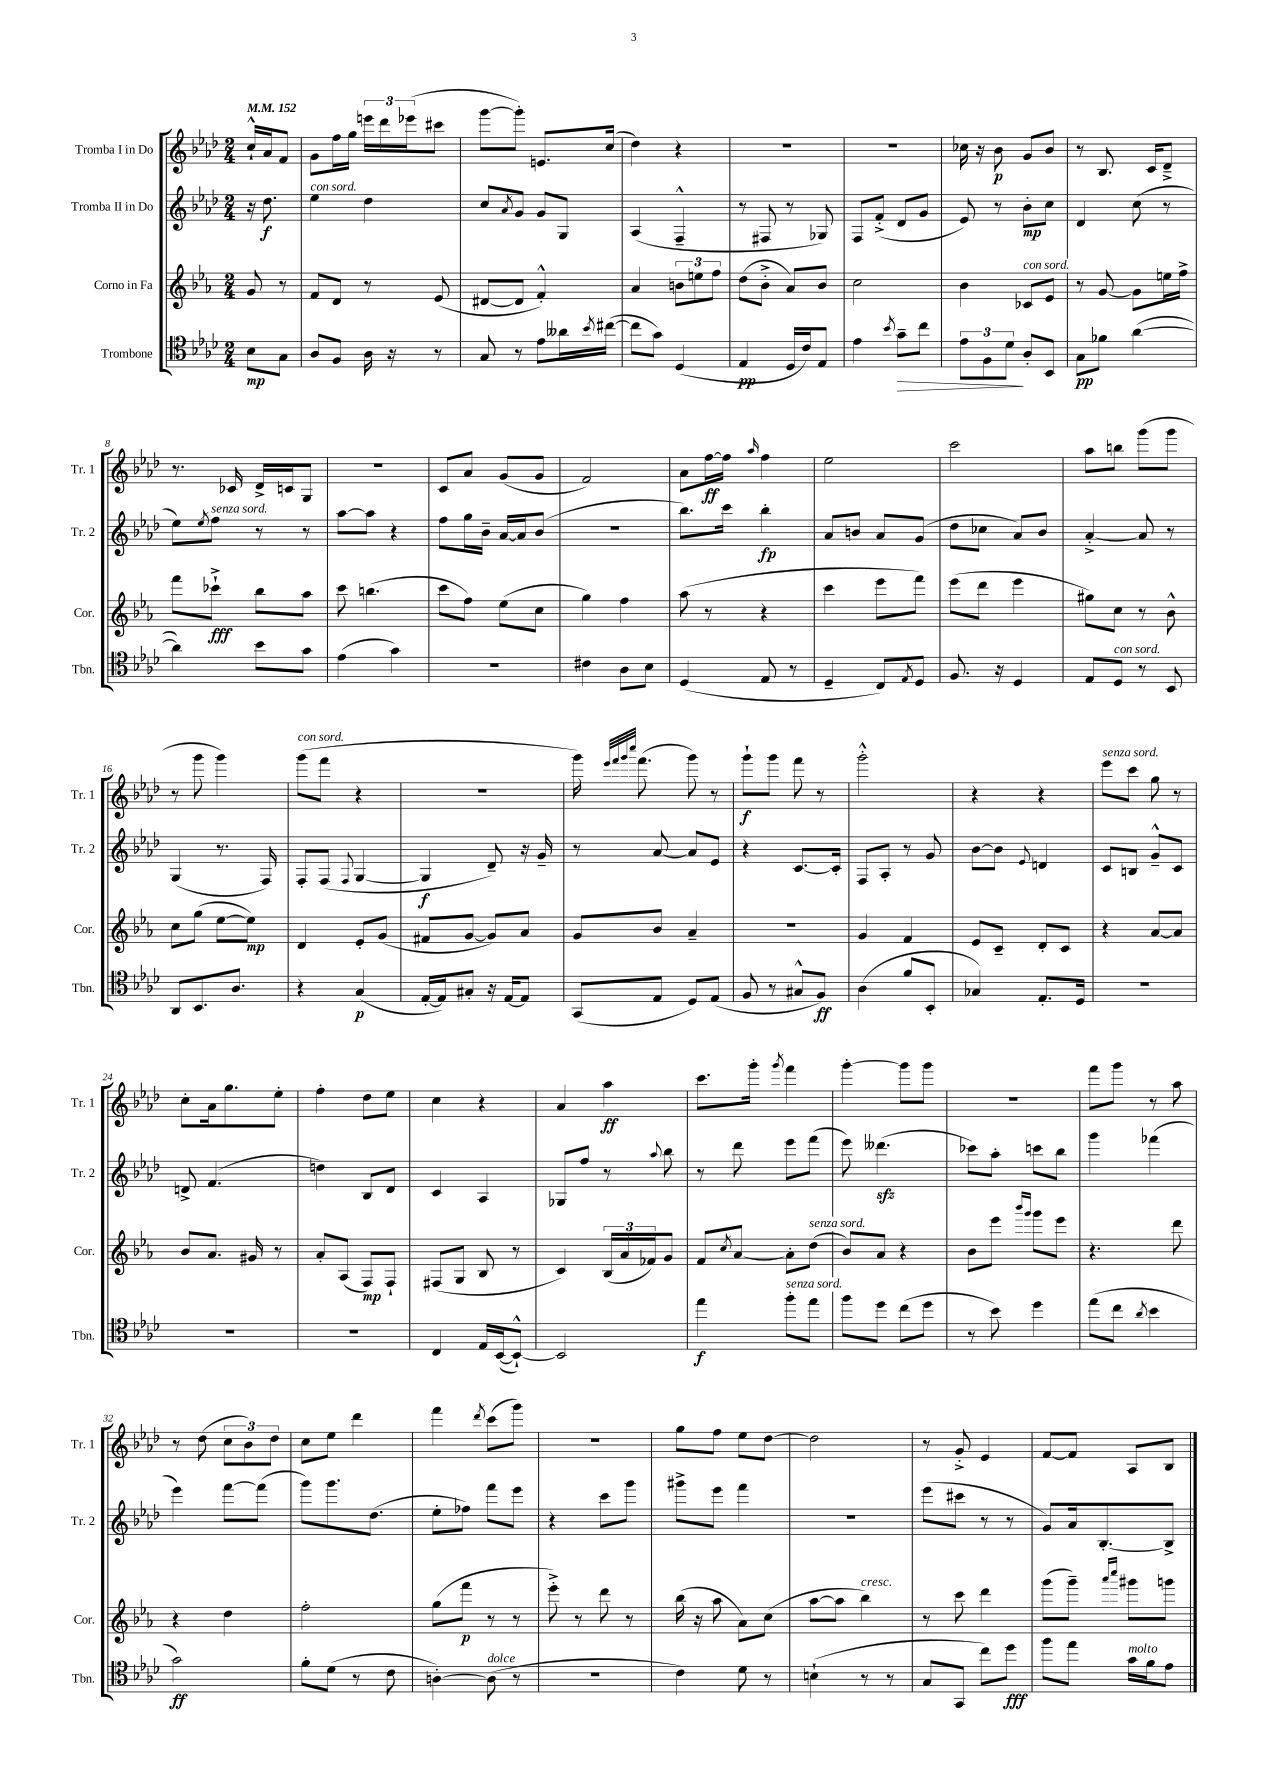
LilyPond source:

<<
\new StaffGroup <<
\new Staff = "s0" \with { instrumentName = "Tromba I in Do" shortInstrumentName = "Tr. 1" } {
    \clef treble \key aes \major \numericTimeSignature \time 2/4 \partial 4 \tempo 4 = 152
    c''16-!-^ aes'16 f'8 |
    g'8 f''16 g''16 \tuplet 3/2 { e'''16 des'''16 ees'''16( } cis'''8 |
    g'''8~ g'''8-.) e'8. c''16( |
    des''4) r4 |
    R2 |
    R2 |
    ces''16 r16 bes'8\p g'8 bes'8 |
    r8 bes8. c'16 des'8---> |
    r8. ces'16 des'16-> c'16 g8 |
    R2 |
    c'8 aes'8 g'8( g'8 |
    f'2) |
    aes'8 f''16~\ff f''16 \grace { aes''16 } f''4 |
    ees''2 |
    c'''2 |
    aes''8 b''8 g'''8( g'''8 |
    r8 g'''8 g'''4) |
    g'''8^\markup { \italic "con sord." }( f'''8 r4 |
    R2 |
    g'''16) \grace { ees'''32 f'''32 g'''32 c''''32 } f'''8.( g'''8) r8 |
    g'''8-!\f g'''8 f'''8 r8 |
    g'''2-.-^ |
    r4 r4 |
    ees'''8^\markup { \italic "senza sord." } c'''8 g''8 r8 |
    c''8-. aes'16 g''8. ees''8-. |
    f''4-. des''8 ees''8 |
    c''4 r4 |
    aes'4 aes''4\ff |
    c'''8. g'''16-. \acciaccatura { g'''8 } f'''4 |
    g'''4~-. g'''8 g'''8 |
    R2 |
    f'''8 g'''8 r8 aes''8 |
    r8 des''8( \tuplet 3/2 { c''8 bes'8) des''8 } |
    c''8 ees''8 des'''4 |
    f'''4 \acciaccatura { des'''8 } c'''8( g'''8) |
    r2 |
    g''8 f''8 ees''8 des''8~ |
    des''2 |
    r8 g'8-.-> ees'4 |
    f'8~ f'8 aes8 bes8 \bar "|." |
}
\new Staff = "s1" \with { instrumentName = "Tromba II in Do" shortInstrumentName = "Tr. 2" } {
    \clef treble \key aes \major \numericTimeSignature \time 2/4 \partial 4
    r16 des''8.\f |
    ees''4^\markup { \italic "con sord." } des''4 |
    c''8 \acciaccatura { aes'8 } g'8 g'8 g8 |
    aes4( f4---^ |
    r8 fis8 r8 ges8) |
    f8 f'8-.->( des'8 g'8 |
    ees'8) r8 bes'8-.\mp c''8 |
    des'4 c''8( r8 |
    ees''8) \acciaccatura { ees''8 } f''8^\markup { \italic "senza sord." } r8 r8 |
    aes''8~ aes''8 r4 |
    f''8 g''16 bes'16-- aes'16~ aes'16 bes'8( |
    R2 |
    bes''8.) c'''16 bes''4-.\fp |
    aes'8 b'8 aes'8 g'8( |
    des''8 ces''8 aes'8) bes'8 |
    aes'4~-.-> aes'8 r8 |
    g4( r8. f16) |
    f8-. f8( \appoggiatura { f8 } g4~ |
    g4\f des'8--) r16 g'16-- |
    r8 aes'8~ aes'8 ees'8 |
    r4 c'8.~ c'16-. |
    f8 aes8-. r8 g'8 |
    bes'8~ bes'8 \appoggiatura { ees'8 } d'4 |
    c'8 b8 g'8---^ c'8 |
    d'8-> f'4.( |
    d''4) bes8 des'8 |
    c'4 aes4 |
    ges8 f''8 r8 \appoggiatura { aes''8 } bes''8 |
    r8 des'''8 ees'''8 f'''8( |
    ees'''8) deses'''4.\sfz( |
    ces'''8) aes''8-. c'''8 bes''8 |
    g'''4 fes'''4( |
    ees'''4) f'''8~ f'''8( |
    g'''8) g'''8. des''8.( |
    ees''8-. fes''8) f'''8 ees'''8 |
    r4 c'''8 g'''8 |
    gis'''8-> ees'''8 f'''4 |
    r2 |
    ees'''8( cis'''8 r8 r8 |
    g'8) aes'16 bes8.~-. bes8-> \bar "|." |
}
\new Staff = "s2" \with { instrumentName = "Corno in Fa" shortInstrumentName = "Cor." } {
    \clef treble \key ees \major \numericTimeSignature \time 2/4 \partial 4
    g'8 r8 |
    f'8 d'8 r8 ees'8( |
    dis'8~ dis'8 f'4-.-^) |
    aes'4 \tuplet 3/2 { b'8 e''8 f''8 } |
    d''8( bes'8-.-> aes'8) bes'8 |
    c''2 |
    bes'4 ces'8^\markup { \italic "con sord." } ees'8 |
    r8 g'8~ g'8 e''16 f''16-> |
    f'''8 ces'''8-!->\fff bes''8 aes''8 |
    c'''8 b''4.( |
    c'''8 f''8) ees''8( c''8 |
    g''4) f''4 |
    aes''8( r8 r4 |
    c'''4 ees'''8 f'''8) |
    ees'''8( d'''8 ees'''4 |
    gis''8) c''8 r8 bes'8-^ |
    c''8 g''8( ees''8~ ees''8\mp) |
    d'4 ees'8-. g'8( |
    fis'8 g'8~ g'8) aes'8 |
    g'8 bes'8 aes'4-- |
    r2 |
    g'4 f'4 |
    ees'8 c'8-- d'8-. c'8 |
    r4 aes'8~ aes'8 |
    bes'8 aes'8. gis'16 r8 |
    aes'8-. aes8( f8\mp) f8-! |
    fis8( g8 bes8 r8 |
    c'4) \tuplet 3/2 { bes16( aes'16 fes'16) } g'8 |
    f'8 \acciaccatura { c''8 } aes'8~ aes'8-. d''8^\markup { \italic "senza sord." }( |
    bes'8) aes'8 r4 |
    bes'8 ees'''8 \grace { bes'''16 g'''16 } g'''8 ees'''8 |
    r4. d'''8 |
    r4 d''4 |
    f''2-. |
    g''8( f'''8\p r8 r8 |
    ees'''8-.->) r8 d'''8 r8 |
    bes''16( r16 aes''8 aes'8) c''8( |
    aes''8~ aes''8 bes''4^\markup { \italic "cresc." }) |
    r8 c'''8 d'''4 |
    g'''8( g'''8--) \grace { aes'''16 c''''16 } gis'''8 g'''8 \bar "|." |
}
\new Staff = "s3" \with { instrumentName = "Trombone" shortInstrumentName = "Tbn." } {
    \clef tenor \key aes \major \numericTimeSignature \time 2/4 \partial 4
    bes8\mp g8 |
    aes8 f8 aes16 r16 r8 |
    g8 r8 ees'8 aeses'16 \acciaccatura { bes'8 } cis''16~( |
    cis''8 g'8) des4( |
    ees4\pp des16 c'16) ees8 |
    ees'4 \acciaccatura { bes'8 } g'8--\> c''8 |
    \tuplet 3/2 { ees'8 f8 des'8\! } aes8-. bes,8 |
    g8\pp fes'8 aes'4~( |
    aes'4) bes'8 g'8 |
    ees'4( g'4) |
    r2 |
    cis'4 aes8 bes8 |
    des4( ees8 r8 |
    des4-- c8) \acciaccatura { ees8 } des8 |
    f8. r16 des4 |
    ees8 des8^\markup { \italic "con sord." } r8 bes,8 |
    aes,8 bes,8. aes8. |
    r4 g4\p( |
    ees16~-. ees16) gis8-. r16 ees16~ ees8 |
    g,8( ees8 des8) ees8( |
    f8 r8 gis8-^ f8\ff) |
    aes4( f'8 bes,8-. |
    ges4) ees8.-. des16 |
    R2 |
    R2 |
    R2 |
    c4 ees16 bes,16~( bes,8~-!-^) |
    bes,2 |
    ees''4\f f''8-.^\markup { \italic "senza sord." } ees''8 |
    f''8 des''8 c''8( des''8 |
    r8 bes'8) des''4 |
    ees''8( c''8 \acciaccatura { aes'8 } bes'4 |
    g'2\ff) |
    f'8-. des'8( r8 c'8 |
    a4~-.) a8^\markup { \italic "dolce" }( r8 |
    r2 |
    c'4) des'8 r8 |
    b4-!( r8 r8 |
    g8 g,8 c''8) des''8\fff |
    f''8 ees''8 g'16^\markup { \italic "molto" } f'16 ees'8 \bar "|." |
}
>>
>>
